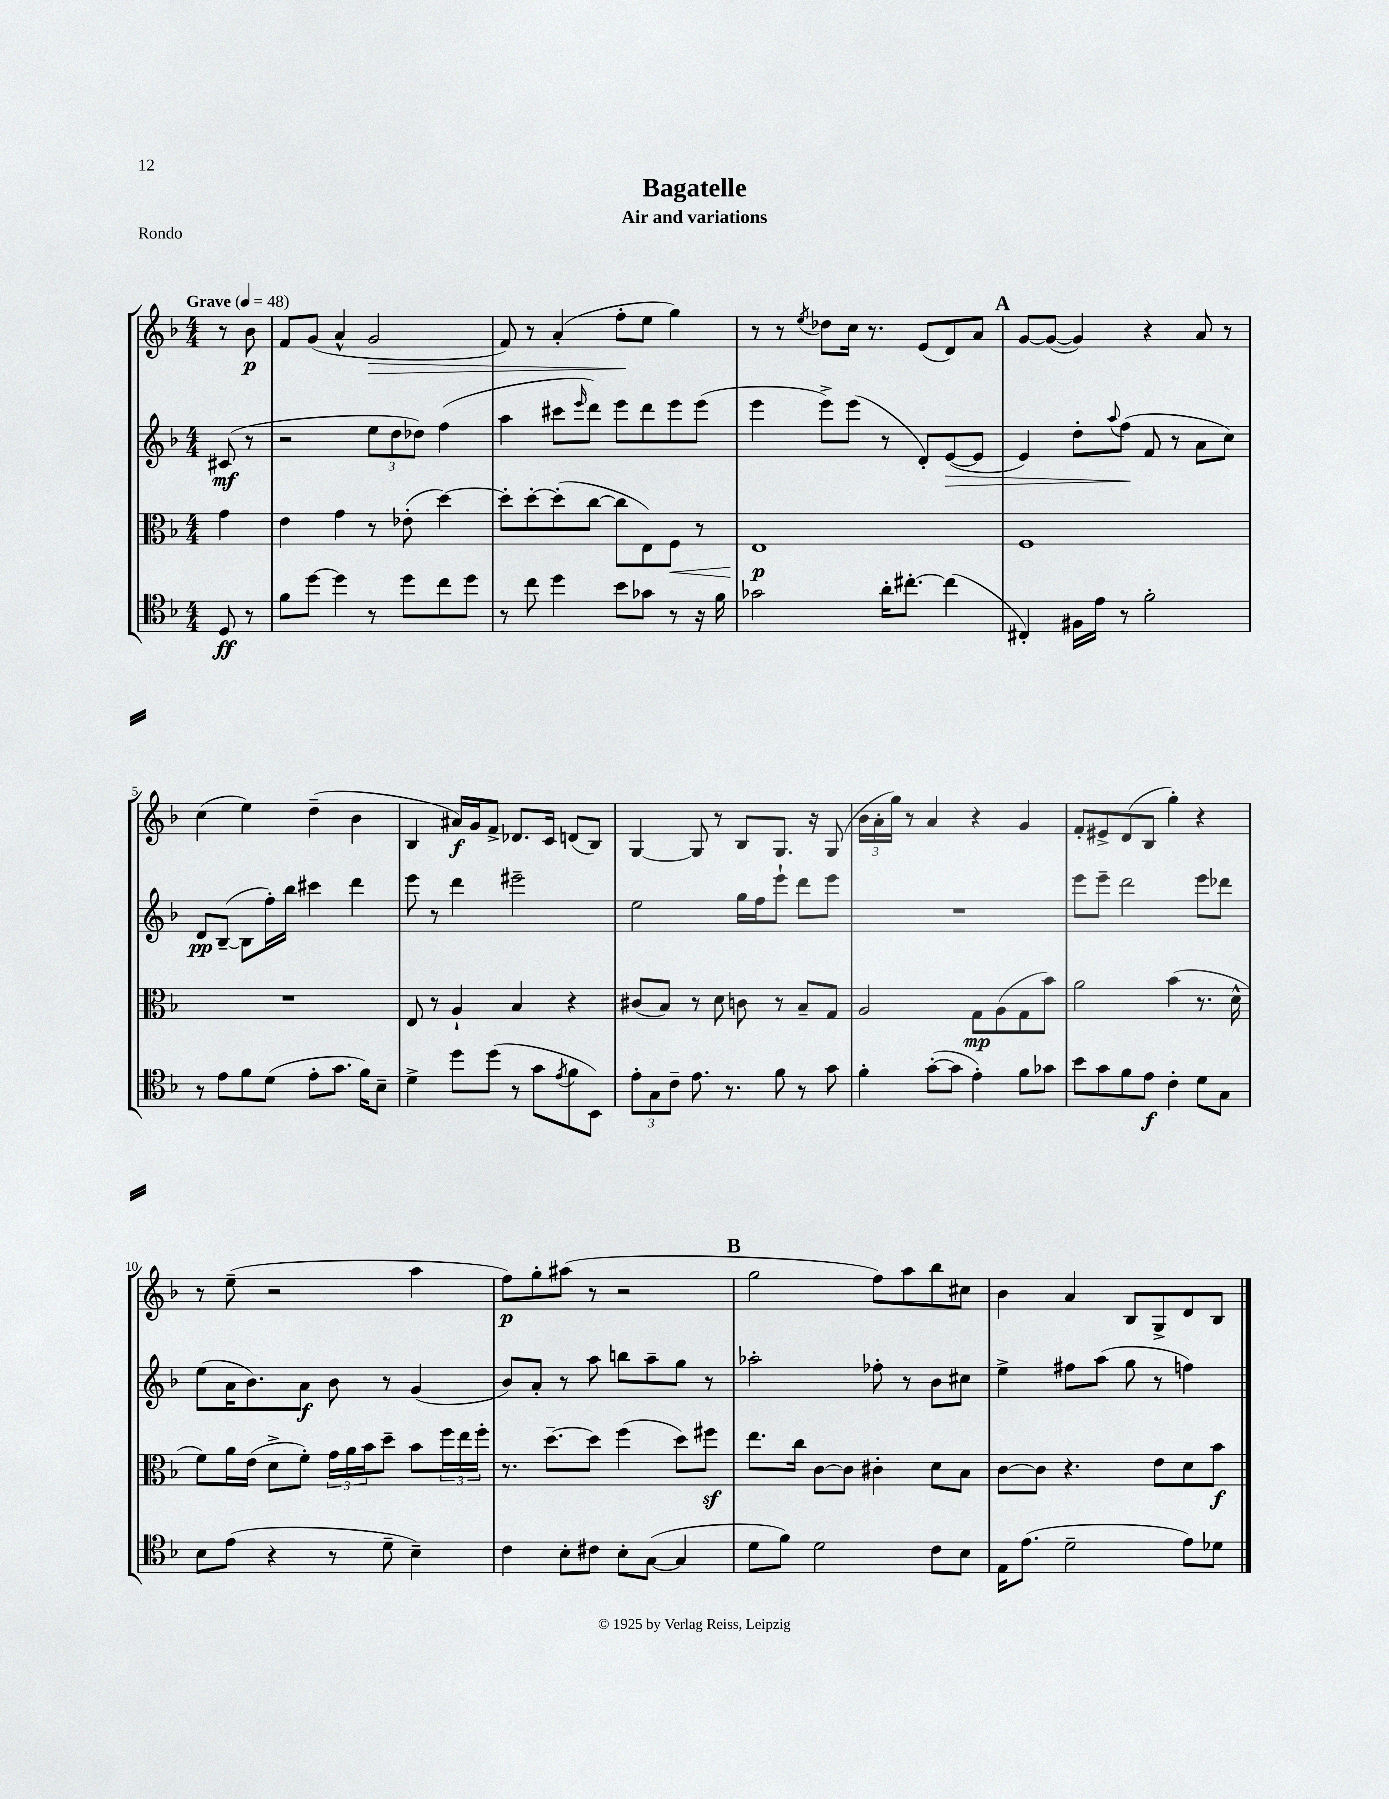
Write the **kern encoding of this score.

**kern	**kern	**kern	**kern
*staff4	*staff3	*staff2	*staff1
*clefC4	*clefC3	*clefG2	*clefG2
*k[b-]	*k[b-]	*k[b-]	*k[b-]
*M4/4	*M4/4	*M4/4	*M4/4
*MM48	*MM48	*MM48	*MM48
8D	4g	(8c#	8r
8r	.	8r	8b-
=	=	=	=
8f	4e	2r	8f
[8dd	.	.	(8g
4dd]	4g	.	4a^^
8r	8r	12ee	2g
.	.	12dd	.
8dd	(8e-'	.	.
.	.	12dd-)	.
8cc	[4dd)	(4ff	.
8dd	.	.	.
=	=	=	=
8r	8dd']	4aa	8f)
8cc	[8dd'	.	8r
4dd	(8dd']	8ccc#	(4a'
.	.	16qqeee	.
.	[8cc	8ddd)	.
8b-	8cc]	8eee	8ff'
8g-	8E)	8ddd	8ee
8r	8F	8eee	4gg)
16r	8r	(8eee	.
16f	.	.	.
=	=	=	=
2g-	1E	4eee	8r
.	.	.	8r
.	.	.	8qee
.	.	8eee^)	8dd-
.	.	(8eee	16cc
.	.	.	8.r
16a'	.	8r	.
[8.cc#'	.	.	.
.	.	8d')	(8e
(4cc#]	.	([8e	8d)
.	.	8e]	8a
=	=	=	=
4C#')	1F	4e)	[8g
.	.	.	(8g_
16F#	.	8dd'	4g])
16e	.	.	.
.	.	8qqaa	.
8r	.	(8ff	.
2f'	.	8f	4r
.	.	8r	.
.	.	8a	8a
.	.	8cc)	8r
=	=	=	=
8r	1r	8d	(4cc
8e	.	([8B-~	.
8f	.	8B-]	4ee)
(8d	.	16ff')	.
.	.	16bb-	.
8e'	.	4ccc#	(4dd~
8.g	.	.	.
.	.	4ddd	4b-
16f)	.	.	.
8B-~	.	.	.
=	=	=	=
4d^	8E	8eee	4B-
.	8r	8r	.
8dd	4A`	4ddd	16a#)
.	.	.	16g
(8dd	.	.	8f^
8r	4B-	2eee#~	8.d-
8g	.	.	.
.	.	.	16c
8qe	.	.	.
8f	4r	.	(8d
8BB-)	.	.	8B-)
=	=	=	=
12e'	(8c#	2ee	[4G
12G	.	.	.
.	8B-)	.	.
12c~	.	.	.
8.e	8r	.	8G]
.	8d	.	8r
8.r	.	.	.
.	8c	16gg	8B-
.	.	16ff	.
8f	8r	8eee`	8.G
8r	8B-~	8ddd	.
.	.	.	16r
8g	8G	8eee	(8G
=	=	=	=
4f'	2A	1r	24b-
.	.	.	24a'
.	.	.	24gg)
.	.	.	8r
([8g'	.	.	4a
8g]	.	.	.
4e')	8G	.	4r
.	(8A	.	.
8f	8G	.	4g
8g-	8b-)	.	.
=	=	=	=
8b-	2a	8eee	8f'
8g	.	8eee~	8e#^
8f	.	2ddd	(8d
8e	.	.	8B-
4c'	(4b-	.	4gg')
8d	8.r	8eee	4r
8G	.	8ddd-	.
.	16d^^	.	.
=	=	=	=
8B-	8f)	(8ee	8r
(8e	16a	16a	(8ee~
.	(16e	8.b-)	.
4r	8d^	.	2r
.	8f')	8a	.
8r	24g	8b-	.
.	24a	.	.
.	24b-	.	.
8d~	8dd~	8r	.
4B-~)	8b-	(4g	4aa
.	24ff	.	.
.	24ee	.	.
.	24ff'	.	.
=	=	=	=
4c	8.r	8b-)	8ff)
.	.	8a'	8gg'
.	[8.dd~	.	.
8B-'	.	8r	(8aa#
8c#	8dd]	8aa	8r
8B-'	(4ff	8bb	2r
([8G	.	8aa~	.
4G]	8dd)	8gg	.
.	8ff#	8r	.
=	=	=	=
8d	8.ee	2aa-'	2gg
8f)	.	.	.
.	16cc	.	.
2d	[8c	.	.
.	8c]	.	.
.	4c#'	8ff-'	8ff)
.	.	8r	8aa
8c	8d	8b-	8bb-
8B-	8B-	8cc#	8cc#
=	=	=	=
16E	[8c	4ee^	4b-
(8.e	.	.	.
.	8c]	.	.
2d~	4.r	8ff#	4a
.	.	(8aa	.
.	.	8gg	8B-
.	8e	8r	8G^
8e)	8d	4ff)	8d
8d-	8b-	.	8B-
==	==	==	==
*-	*-	*-	*-
